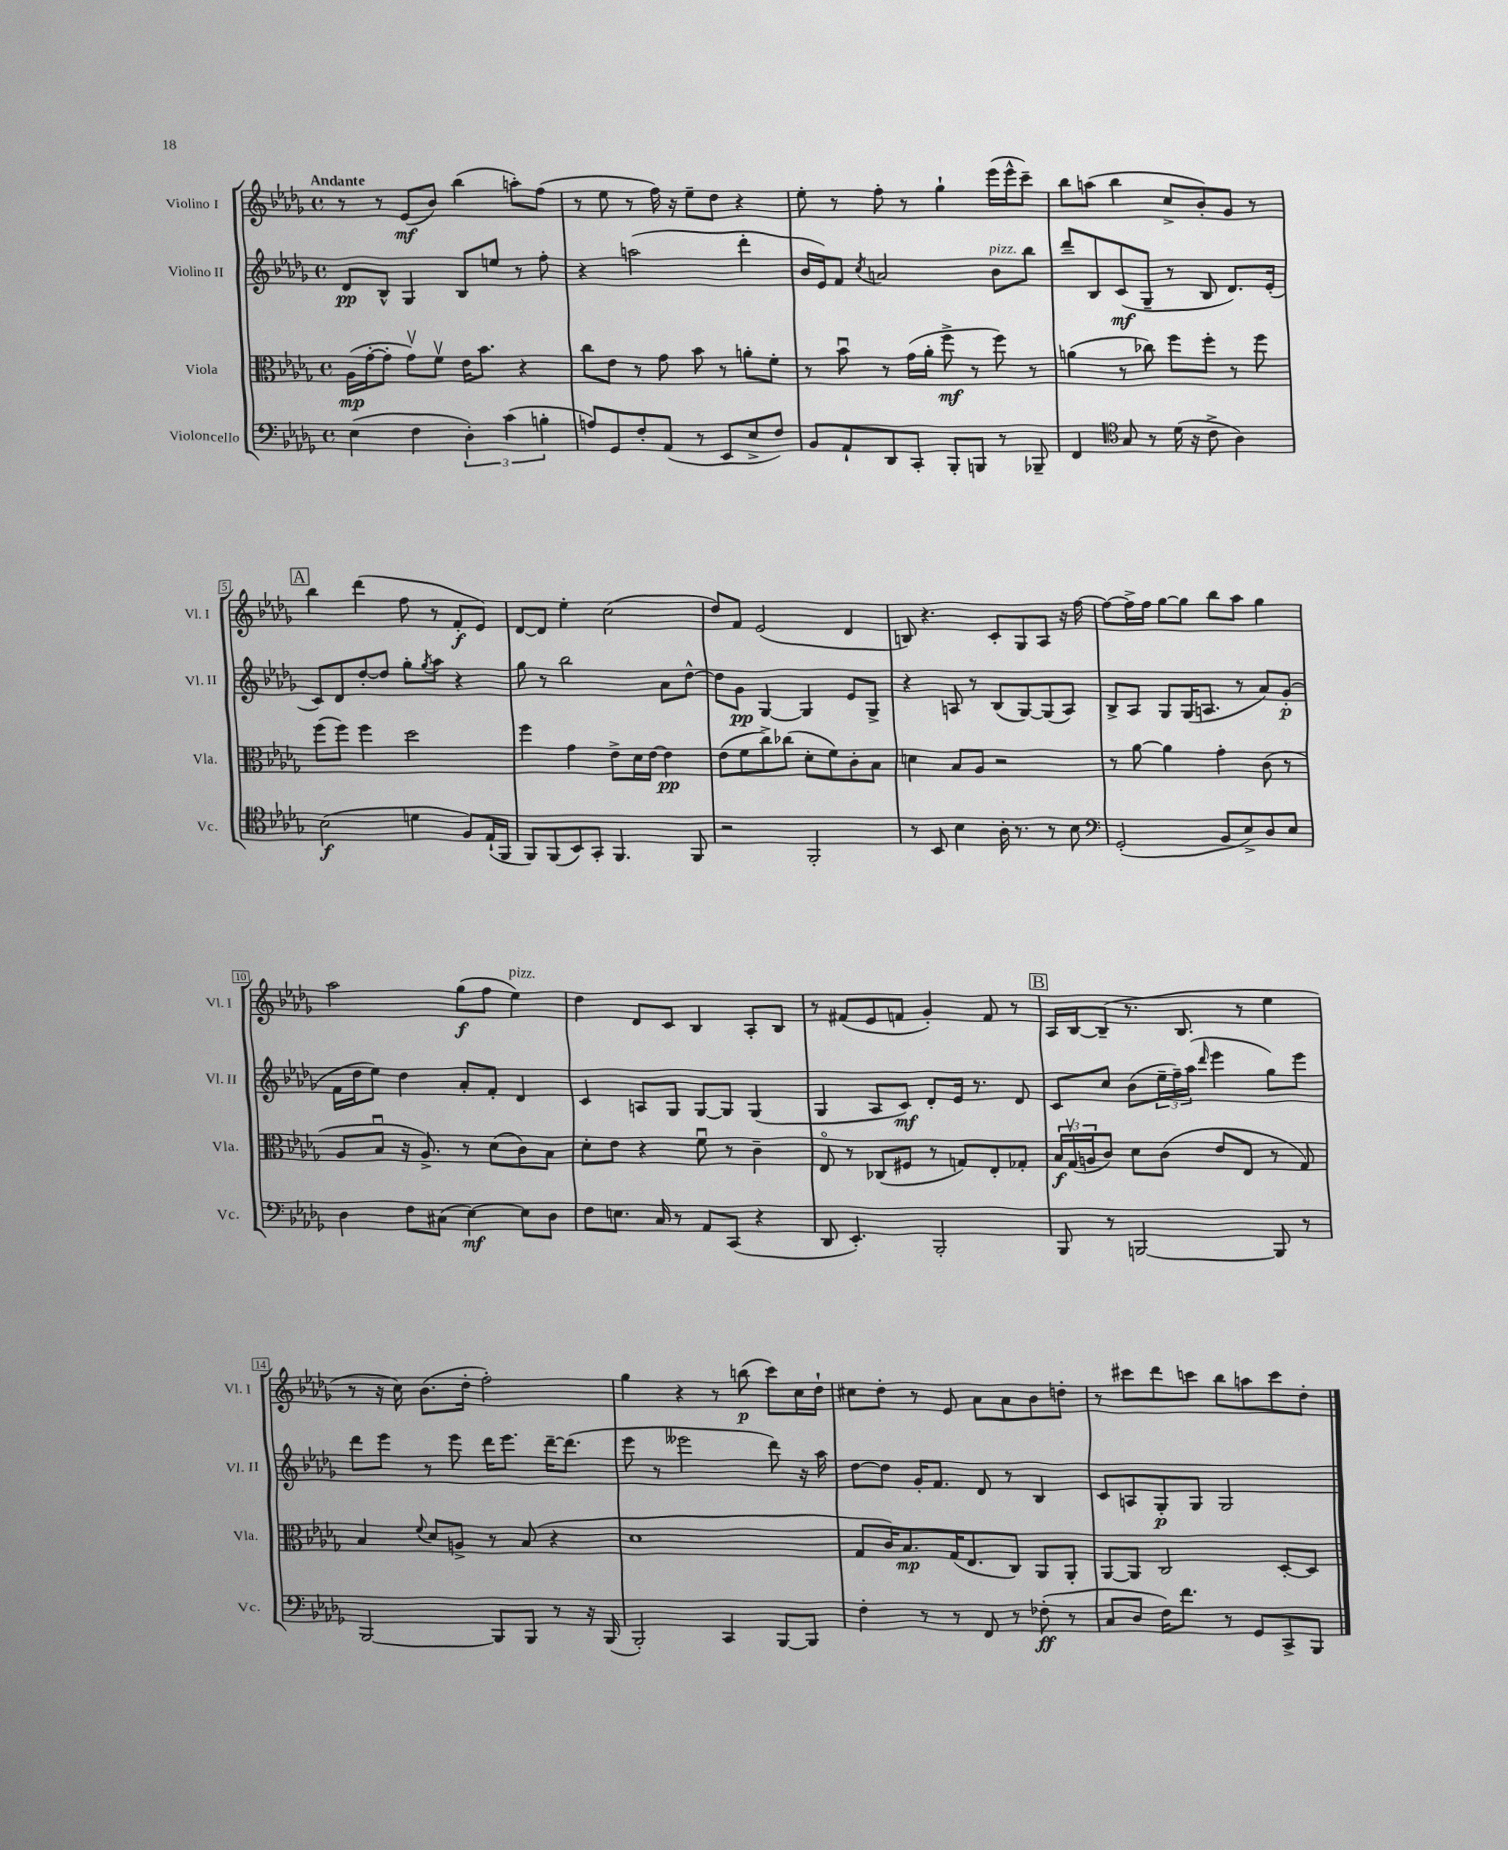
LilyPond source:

<<
\new StaffGroup <<
\new Staff = "s0" \with { instrumentName = "Violino I" shortInstrumentName = "Vl. I" } {
    \clef treble \key des \major \defaultTimeSignature \time 4/4 \tempo "Andante"
    r8 r8 ees'8\mf( bes'8) bes''4( a''8-.) f''8( |
    r8 ees''8 r8 f''16) r16 ees''8-- des''8 r4 |
    ees''8-. r8 f''8-. r8 ges''4-! ees'''16( ees'''16-^ c'''8--) |
    bes''8 a''8( bes''4 c''8-> bes'8-.) ges'8 r8 |
    \mark \markup { \box "A" } bes''4 des'''4( f''8 r8 f'8-.\f ees'8) |
    des'8~ des'8 ees''4-. c''2( |
    des''8) f'8 ees'2( des'4 |
    b8) r4. c'8-. ges8 aes8 r16 f''16~ |
    f''8~ f''16-> f''16 ges''8~ ges''8 bes''8 aes''8 ges''4 |
    aes''2 ges''8\f( f''8 ees''4^\markup { \italic "pizz." }) |
    des''4 des'8 c'8 bes4 aes8-. bes8 |
    r8 fis'8( ees'8 f'8 ges'4-.) f'8 r8 |
    \mark \markup { \box "B" } aes16 bes16~ bes8--( r8. bes8. r8 ees''4 |
    r8 r16 c''16) bes'8.( des''16-. f''2-.) |
    ges''4 r4 r8 b''8\p( c'''8) c''16 des''16-! |
    cis''8 des''8-. r8 ees'8 aes'8 aes'8 bes'8 d''8-. |
    r8 cis'''8 des'''8 c'''8 bes''8 a''8 c'''8 des''8-. \bar "|." |
}
\new Staff = "s1" \with { instrumentName = "Violino II" shortInstrumentName = "Vl. II" } {
    \clef treble \key des \major \defaultTimeSignature \time 4/4
    des'8\pp bes8-^ ges4 bes8 e''8 r8 f''8-. |
    r4 a''2( des'''4-. |
    bes'16 ees'16) f'8 \acciaccatura { c''8 } a'2 bes'8^\markup { \italic "pizz." } bes''8 |
    des'''8-- bes8 c'8\mf( ges8-- r8 bes8 des'8.) ees'16-.( |
    \mark \markup { \box "A" } c'8) des'8 des''8~-. des''8 ges''8-. \acciaccatura { ges''8 } aes''8 r4 |
    ges''8 r8 bes''2 aes'8 des''8~-^ |
    des''8 ges'8\pp ges4~ ges4 ees'8 ges8-> |
    r4 a8 r8 bes8( ges8~) ges8( a8) |
    bes8-> aes8 ges8 ges16( a8. r8 aes'8) ges'8-.\p( |
    f'16 des''16 ees''8) des''4 aes'8-. f'8-. des'4 |
    c'4 a8 ges8 ges8~ ges8 ges4( |
    ges4 aes8 c'8\mf) des'8-. ees'16 r8. des'8 |
    \mark \markup { \box "B" } c'8 c''8 bes'8( \tuplet 3/2 { ees''16-- f''16--) aes''16( } \grace { des'''16 } ees'''4 ges''8) ees'''8 |
    des'''8 ees'''8 r8 ees'''8 des'''16 ees'''8. des'''16~-- des'''8.( |
    ees'''8 r8 eeses'''2 des'''8) r16 aes''16 |
    des''8~ des''8 ges'16-. f'8. des'8 r8 bes4 |
    c'8 a8 ges8-.\p ges8 ges2 \bar "|." |
}
\new Staff = "s2" \with { instrumentName = "Viola" shortInstrumentName = "Vla." } {
    \clef alto \key des \major \defaultTimeSignature \time 4/4
    aes16\mp( ges'16~-. ges'8-. ges'8\upbow) f'8\upbow ees'16 bes'8. r4 |
    c''8 ees'8 r8 ges'8 bes'8 r8 a'8-. f'8-. |
    r8 bes'8\downbow r8 ges'16( aes'16-. f''8->\mf r8 f''8) r8 |
    a'4( r8 ces''8) f''8 f''8-. r8 f''8 |
    \mark \markup { \box "A" } f''8( f''8) f''4 des''2 |
    f''4 ges'4 ees'8-> des'16 ees'16~ ees'4\pp |
    ees'8( f'8 c''8->) ces''8( des'8-. f'8) c'8-. bes8 |
    d'4 bes8 aes8 r2 |
    r8 aes'8~ aes'4 ges'4-. c'8( r8 |
    aes8 bes8\downbow r16 aes8.->) r8 des'8( c'8) bes8 |
    des'8-. ees'8 r4 f'8\downbow r8 c'4-- |
    ees8\flageolet r8 ces8( fis8 r8 g8) ees8-. ges8-. |
    \mark \markup { \box "B" } \tuplet 3/2 { bes16\f ges16\upbow( a16 } c'8) des'8 c'8( ees'8 ees8 r8 ges8) |
    bes4 \appoggiatura { f'8 } des'8 a8-> r8 bes8( r4 |
    des'1 |
    ges8 c'16) bes8.\mp ges16( ees8. c8) aes,8 aes,8-. |
    aes,8~ aes,8 c2 des8~-. des8 \bar "|." |
}
\new Staff = "s3" \with { instrumentName = "Violoncello" shortInstrumentName = "Vc." } {
    \clef bass \key des \major \defaultTimeSignature \time 4/4
    ees4( f4 \tuplet 3/2 { des4-.) c'4( b4-. } |
    a8) ges,8 f8-. aes,8( r8 ees,8 ees8-> f8) |
    bes,8 aes,8-! des,8 c,8-. bes,,8-. b,,8 r8 bes,,8-- |
    f,4 \clef tenor ges8 r8 des'16( r16 c'8-> aes4) |
    \mark \markup { \box "A" } bes2\f( d'4 f8) ees16-!( f,16 |
    f,8) f,8( bes,8) ges,8-. f,4. f,8 |
    r2 f,2-. |
    r8 bes,8 bes4 aes16-. r8. r8 bes8 |
    \clef bass ges,2-.( bes,8 ees8->) des8 ees8 |
    des4 f8 cis8( ees4~\mf) ees8 des8 |
    f8 e8. c16 r8 aes,8 c,8( r4 |
    des,8 ees,4.-.) bes,,2-. |
    \mark \markup { \box "B" } bes,,8 r8 b,,2~ b,,8 r8 |
    bes,,2~ bes,,8 bes,,8 r8 r16 bes,,16( |
    bes,,2-.) c,4 bes,,8~ bes,,8 |
    f4-. r8 r8 f,8 r8 fes8-.\ff( r8 |
    c8 des8 f16) f'8. r8 ges,8 c,8-> bes,,8 \bar "|." |
}
>>
>>
\layout { \context { \Score \override BarNumber.stencil = #(make-stencil-boxer 0.1 0.3 ly:text-interface::print) } }
